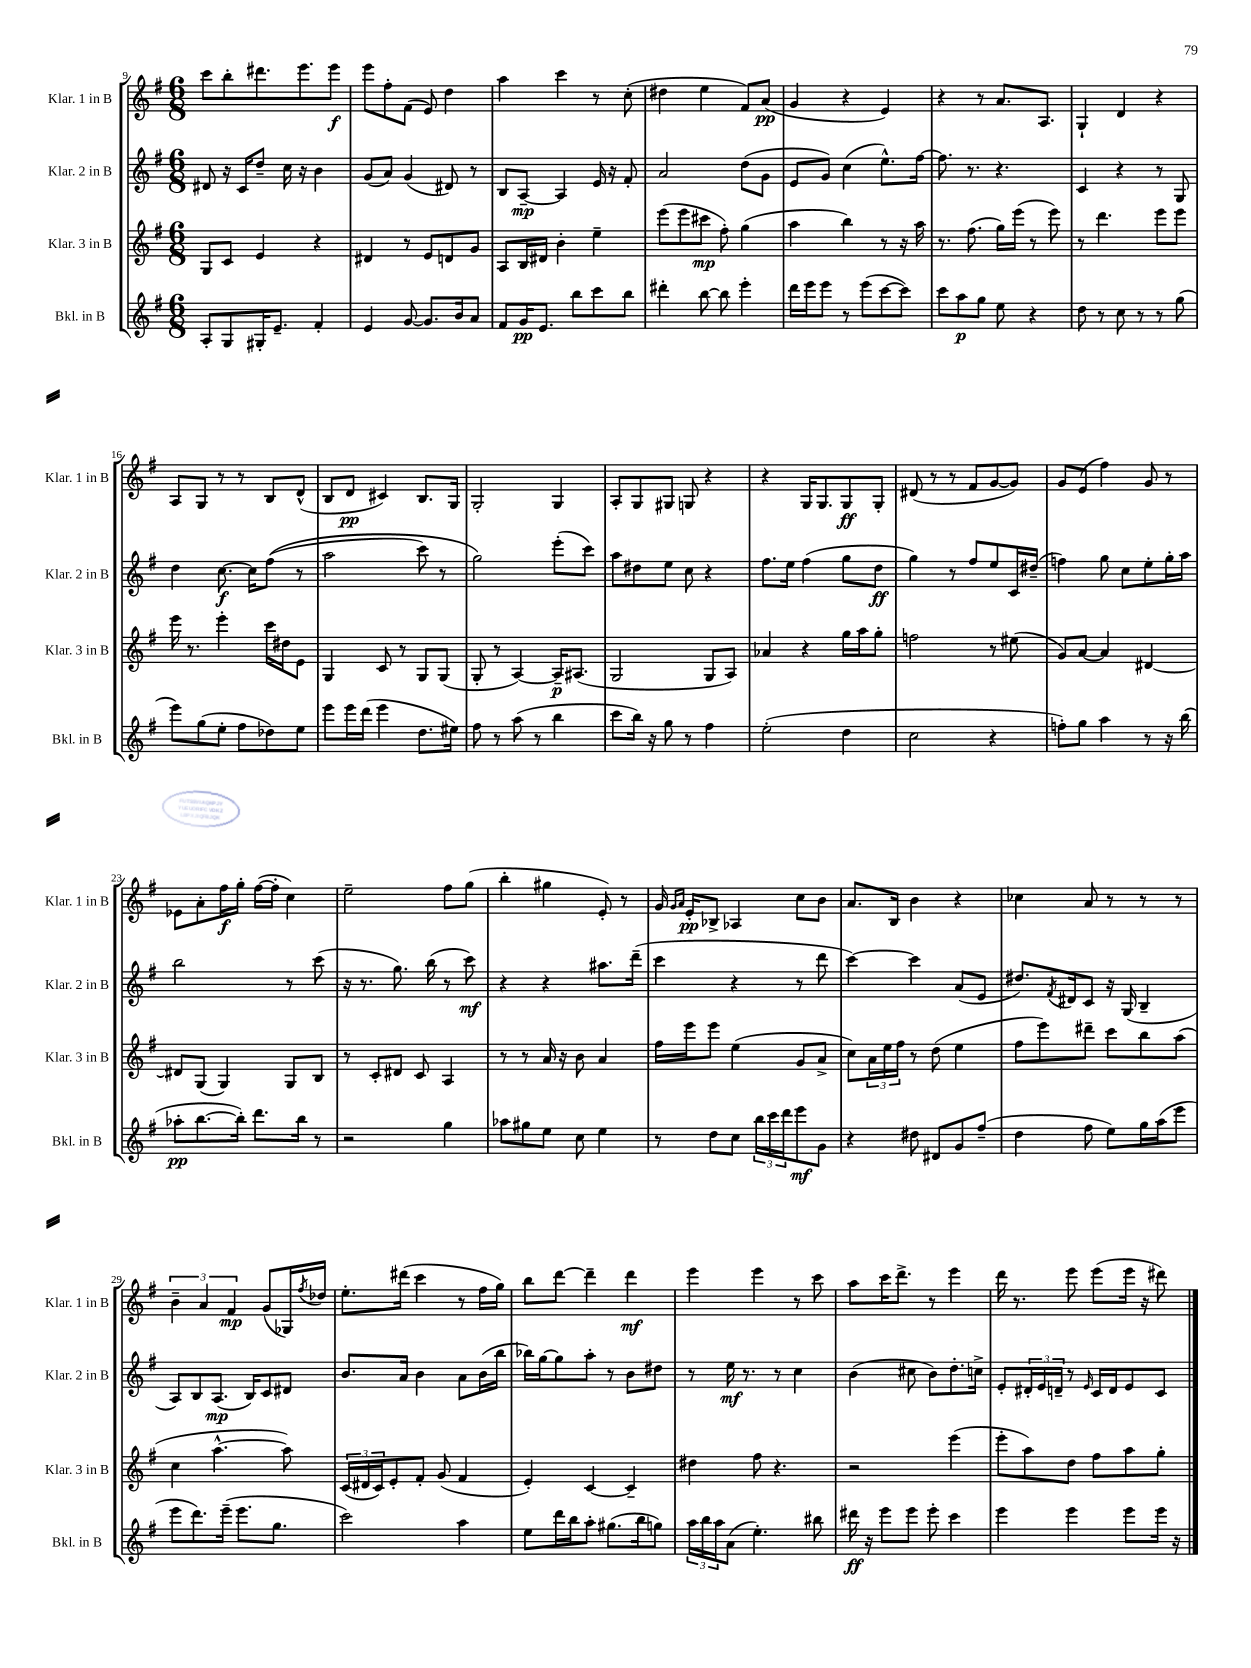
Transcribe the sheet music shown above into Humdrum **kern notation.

**kern	**kern	**kern	**kern
*staff4	*staff3	*staff2	*staff1
*clefG2	*clefG2	*clefG2	*clefG2
*k[f#]	*k[f#]	*k[f#]	*k[f#]
*M6/8	*M6/8	*M6/8	*M6/8
8A'	8G	8d#	8ccc
8G	8c	16r	8bb'
.	.	16c	.
16G#'	4e	8dd~	8.ddd#
8.e~	.	.	.
.	.	16cc	.
.	.	16r	8.eee
4f#'	4r	4b	.
.	.	.	8eee
=	=	=	=
4e	4d#	(8g	8eee
.	.	8a)	8ff#'
[8g	8r	(4g	(8f#
8.g]	8e	.	8e)
.	8d	8d#)	4dd
16b	.	.	.
8a	8g	8r	.
=	=	=	=
8f#	8A	8B	4aa
16g	16B	[8A~	.
8.e	16d#	.	.
.	4b'	4A]	4ccc
8bb	.	.	.
8ccc	4ee~	16e	8r
.	.	16r	.
8bb	.	8f#'	(8cc'
=	=	=	=
4ddd#'	(8eee	2a	4dd#
.	8eee	.	.
[8bb	8ccc#	.	4ee
8bb]	8ff#')	.	.
4eee'	(4gg	(8dd	8f#)
.	.	8g	(8a
=	=	=	=
16ddd	4aa	8e	4g
16eee	.	.	.
8eee	.	8g)	.
8r	4bb)	(4cc	4r
(8eee	.	.	.
[8ccc	8r	8.ee^^)	4e)
8ccc])	16r	.	.
.	16aa	[16ff#	.
=	=	=	=
8ccc	8.r	8.ff#]	4r
8aa	.	.	.
.	(8.ff#	8.r	.
8gg	.	.	8r
8ee	16gg)	4.r	8.a
.	(16eee	.	.
4r	8r	.	.
.	.	.	8.A
.	8eee)	.	.
=	=	=	=
8dd	8r	4c	4G`
8r	4.ddd	.	.
8cc	.	4r	4d
8r	.	.	.
8r	8eee	8r	4r
(8gg	8eee	8G	.
=	=	=	=
8eee)	16eee	4dd	8A
.	8.r	.	.
(8gg	.	.	8G
8ee'	4eee'	[8.cc	8r
8ff#	.	.	8r
.	.	16cc]	.
8dd-)	16ccc	&((8ff#	8B
.	16dd#	.	.
8ee	8e	8r	(8d^^
=	=	=	=
8eee	4G	2aa	8B
16eee	.	.	8d
(16ddd	.	.	.
4eee	8c	.	4c#)
.	8r	.	.
8.dd	8G	8ccc)	8.B
.	(8G	8r	.
16ee#)	.	.	16G
=	=	=	=
8ff#	8G'	2gg&)	2G'
8r	8r	.	.
(8aa	[4A)	.	.
8r	.	.	.
4bb	16A~]	(8eee'	4G
.	(8.A#	.	.
.	.	8ccc)	.
=	=	=	=
8ccc	2G	8aa	8A'
16bb)	.	8dd#	8G
16r	.	.	.
8gg	.	8ee	8G#
8r	.	8cc	8G
4ff#	8G	4r	4r
.	8A)	.	.
=	=	=	=
(2ee'	4a-	8.ff#	4r
.	.	16ee	.
.	4r	(4ff#	16G
.	.	.	8.G
4dd	16gg	8gg	8G
.	16aa	.	.
.	8gg'	8dd	8G'
=	=	=	=
2cc	2ff	4gg)	(8d#
.	.	.	8r
.	.	8r	8r
.	.	8ff#	8f#
4r	8r	8ee	[8g
.	(8ee#	16c	8g])
.	.	(16dd#~	.
=	=	=	=
8ff')	8g)	4ff)	8g
8gg	[8a	.	(8e
4aa	4a]	8gg	4ff#)
.	.	8cc	.
8r	[4d#	8ee'	8g
16r	.	16gg'	8r
(16bb	.	16aa	.
=	=	=	=
8aa-'	8d#]	2bb	8e-
[8.bb	(8G	.	8a'
.	4G)	.	16ff#
16bb'])	.	.	16gg'
8.ddd	.	.	([16ff#
.	.	.	16ff#']
.	8G	8r	4cc)
16bb	.	.	.
8r	8B	(8ccc	.
=	=	=	=
2r	8r	16r	2ee~
.	.	8.r	.
.	8c'	.	.
.	8d#	8.gg)	.
.	8c	.	.
.	.	(16bb	.
4gg	4A	8r	8ff#
.	.	8ccc)	(8gg
=	=	=	=
8aa-	8r	4r	4bb'
8gg#	8r	.	.
8ee	16a	4r	4gg#
.	16r	.	.
8cc	8b	.	.
4ee	4a	8.aa#	8e')
.	.	.	8r
.	.	(16ddd~	.
=	=	=	=
8r	16ff#	4ccc	16g
.	.	.	16qqg
.	.	.	16qqa
.	16eee	.	16e'
8dd	8eee	.	8B-^
8cc	(4ee	4r	4A-
24bb	.	.	.
24ccc	.	.	.
24ddd	.	.	.
8eee	8g	8r	8cc
8g	8a^	8ddd	8b
=	=	=	=
4r	8cc)	[4ccc)	8.a
.	24a	.	.
.	24ee	.	.
.	.	.	16B
.	24ff#	.	.
8dd#	8r	4ccc]	4b
8d#	(8dd	.	.
8g	4ee	(8a	4r
(8ff#~	.	8e	.
=	=	=	=
4dd	8ff#	8.dd#)	4cc-
.	8eee)	.	.
.	.	8qf#	.
.	.	16d#	.
8ff#	8ddd#~	8c	8a
8ee)	8ccc	16r	8r
.	.	(16G	.
16gg	8bb	4B~	8r
(16aa	.	.	.
8eee	(8aa	.	8r
=	=	=	=
8eee	4cc	8A)	6b~
8.ddd)	.	8B	.
.	.	.	6a
.	[4.aa^^	(8.A	.
(16eee~	.	.	.
.	.	.	6f#
8.eee	.	.	.
.	.	16B)	.
.	.	8c	(8g
8.gg	.	.	.
.	8aa])	8d#	16G-)
.	.	.	8qff#
.	.	.	16dd-
=	=	=	=
2ccc)	(24c	8.b	8.ee'
.	24d#	.	.
.	24c)	.	.
.	8e'	.	.
.	.	16a	(16ddd#
.	8f#'	4b	4ccc
.	(8g	.	.
4aa	4f#	8a	8r
.	.	(16b	16ff#
.	.	16bb	16gg)
=	=	=	=
8ee	4e')	16bb-)	8bb
.	.	[16gg	.
16ddd	.	8gg]	[8ddd
16bb	.	.	.
8aa'	[4c	8aa'	4ddd~]
(8.gg#	.	8r	.
.	4c~]	8b	4ddd
16bb	.	.	.
8gg)	.	8dd#	.
=	=	=	=
24aa	4dd#	8r	4eee
24bb	.	.	.
24aa	.	.	.
(8a	.	16ee	.
.	.	8.r	.
4.ee')	8ff#	.	4eee
.	4.r	8r	.
.	.	4cc	8r
8bb#	.	.	8ccc
=	=	=	=
16ddd#	2r	(4b	8aa
16r	.	.	.
8eee	.	.	16ccc
.	.	.	8.ddd^
8eee	.	8cc#	.
8eee'	.	8b)	8r
4ccc	(4eee	8.dd'	4eee
.	.	16cc^	.
=	=	=	=
4eee	8eee'	8e'	16ddd
.	.	.	8.r
.	8aa)	24d#'	.
.	.	24e	.
.	.	24d~	.
4eee	8dd	8r	8eee
.	.	16qqe	.
.	8ff#	16c	(8eee
.	.	16d	.
8eee	8aa	8e	16eee
.	.	.	16r
16eee	8gg'	8c	8ddd#)
16r	.	.	.
==	==	==	==
*-	*-	*-	*-
